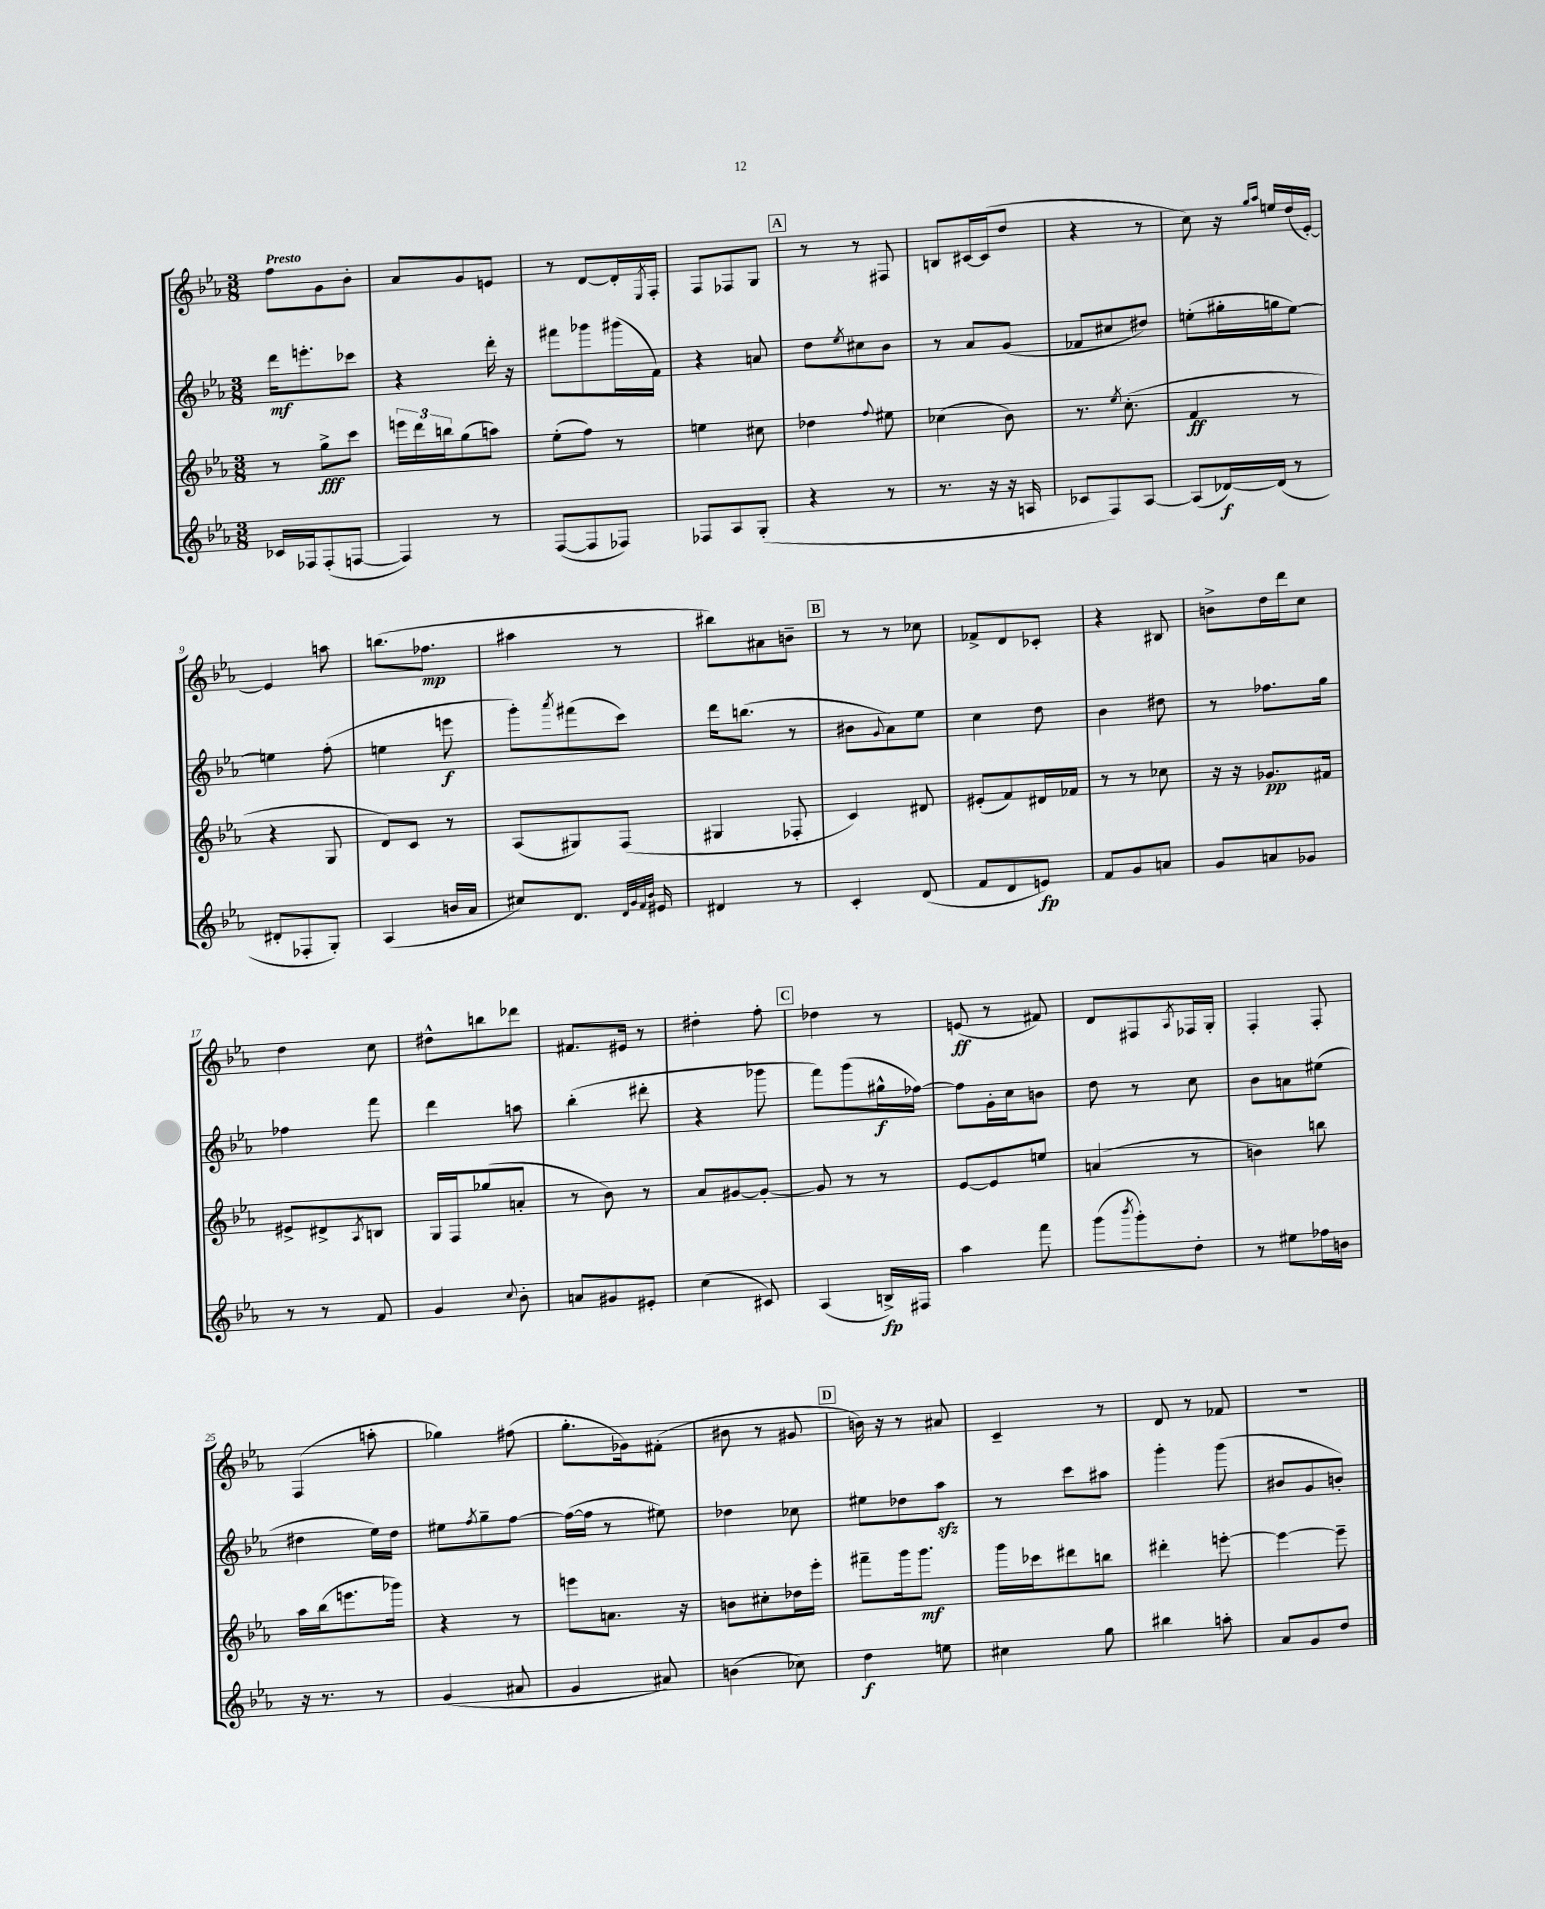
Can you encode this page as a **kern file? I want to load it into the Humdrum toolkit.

**kern	**dynam	**kern	**dynam	**kern	**dynam	**kern	**dynam
*part4	*part4	*part3	*part3	*part2	*part2	*part1	*part1
*staff4	*staff4	*staff3	*staff3	*staff2	*staff2	*staff1	*staff1
*clefG2	*	*clefG2	*	*clefG2	*	*clefG2	*
*k[b-e-a-]	*	*k[b-e-a-]	*	*k[b-e-a-]	*	*k[b-e-a-]	*
*M3/8	*	*M3/8	*	*M3/8	*	*M3/8	*
=1	=1	=1	=1	=1	=1	=1	=1
!	!	!	!	!	!	!LO:TX:a:B:t=Presto	!
16c-X/LL	.	8r	.	16ddd\KL	mf	8ff\L	.
16F-X/J	.	.	.	8.eeen'\	.	.	.
(8F-'/	.	8gg^\L	fff	.	.	8g\	.
[8Fn/J	.	8ccc\J	.	8ccc-X\J	.	8b-'\J	.
=2	=2	=2	=2	=2	=2	=2	=2
4F/])	.	24eeen\LL	.	4r	.	8a-/L	.
.	.	24ddd\	.	.	.	.	.
.	.	24bbn\J	.	.	.	.	.
.	.	(8gg\	.	.	.	8g/	.
8r	.	8aan\J)	.	16ddd'\	.	8en/J	.
.	.	.	.	16r	.	.	.
=3	=3	=3	=3	=3	=3	=3	=3
([8F/L	.	(8ee-'\L	.	8fff#X\L	.	8r	.
8F/]	.	8ff\J)	.	8ggg-X\	.	[8d/L	.
8F-X/J)	.	8r	.	(16ggg#X\L	.	16d'/L]	.
.	.	.	.	.	.	8qE-/	.
.	.	.	.	16f\JJ)	.	16F'/JJ	.
=4	=4	=4	=4	=4	=4	=4	=4
8F-X/L	.	4een\	.	4r	.	8F/L	.
8A-/	.	.	.	.	.	8F-X/	.
(8G'/J	.	8cc#X\	.	8an/	.	8G/J	.
!!LO:REH:place=s1:t=A
=5	=5	=5	=5	=5	=5	=5	=5
4r	.	4dd-X\	.	8dd\L	.	8r	.
.	.	.	.	8qee-/	.	.	.
.	.	.	.	8cc#X\	.	8r	.
.	.	8qqff/	.	.	.	.	.
8r	.	8ee#X\	.	8b-\J	.	8F#X/	.
=6	=6	=6	=6	=6	=6	=6	=6
8.r	.	(4cc-X\	.	8r	.	8Bn/L	.
.	.	.	.	8a-/L	.	[16c#X/L	.
16r	.	.	.	.	.	(16c#/J]	.
16r	.	8b-\)	.	(8g/J	.	8dd/J	.
16An/	.	.	.	.	.	.	.
=7	=7	=7	=7	=7	=7	=7	=7
8c-X/L	.	8.r	.	8f-X/L	.	4r	.
8F/)	.	.	.	8cc#X/	.	.	.
.	.	8qee-/	.	.	.	.	.
.	.	(8.cc'\	.	.	.	.	.
[8A-/J	.	.	.	8dd#X/J)	.	8r	.
=8	=8	=8	=8	=8	=8	=8	=8
(8A-/L]	.	4f/	ff	(8een'\L	.	8cc\)	.
[16d-X/L)	f	.	.	16gg#X'\L	.	16r	.
.	.	.	.	.	.	16qqgg/LL	.
.	.	.	.	.	.	16qqaa-/JJ	.
(16d-/JJ]	.	.	.	16ggn\J	.	16een/LL	.
8r	.	8r	.	[8ee\J)	.	(16dd/	.
.	.	.	.	.	.	[16e-'/JJ)	.
!!LO:LB:g=z
=9	=9	=9	=9	=9	=9	=9	=9
8d#X'/L	.	4r	.	4een\]	.	4e-/]	.
8F-X'/	.	.	.	.	.	.	.
8G'/J)	.	8G/	.	(8ff'\	.	8aan\	.
=10	=10	=10	=10	=10	=10	=10	=10
(4A-/	.	8d/L)	.	4een\	.	(8.bbn\L	.
.	.	8c/J	.	.	.	.	.
.	.	.	.	.	.	8.ff-X\J	mp
16bn/LL	.	8r	.	8eeen\	f	.	.
16a-/JJ	.	.	.	.	.	.	.
=11	=11	=11	=11	=11	=11	=11	=11
8cc#X/L)	.	(8A-/L	.	8ggg'\L)	.	4aa#X\	.
.	.	.	.	8qaaa-/	.	.	.
8.d/J	.	8G#X/)	.	(8fff#X\	.	.	.
.	.	(8F/J	.	8ccc\J)	.	8r	.
32qqd/LLL	.	.	.	.	.	.	.
32qqg/	.	.	.	.	.	.	.
32qqf/	.	.	.	.	.	.	.
32qqb-/JJJ	.	.	.	.	.	.	.
16e#X/	.	.	.	.	.	.	.
=12	=12	=12	=12	=12	=12	=12	=12
4d#X/	.	4G#X/	.	16ddd\KL	.	8bb#X\L)	.
.	.	.	.	(8.bbn\J	.	.	.
.	.	.	.	.	.	8a#X\	.
8r	.	8F-X'/	.	8r	.	8bn~\J	.
!!LO:REH:place=s1:t=B
=13	=13	=13	=13	=13	=13	=13	=13
4c'/	.	4c/)	.	8b#X\L	.	8r	.
.	.	.	.	8qqg/	.	.	.
.	.	.	.	8a-\)	.	8r	.
(8d/	.	8d#X/	.	8ee-\J	.	8cc-X\	.
=14	=14	=14	=14	=14	=14	=14	=14
8f/L	.	(8e#X'/L	.	4cc\	.	8f-X^/L	.
8d/	.	8f/)	.	.	.	8d/	.
8en/J)	fp	16d#X/L	.	8dd\	.	8c-X'/J	.
.	.	16f-X/JJ	.	.	.	.	.
=15	=15	=15	=15	=15	=15	=15	=15
8f/L	.	8r	.	4b-\	.	4r	.
8g/	.	8r	.	.	.	.	.
8an/J	.	8cc-X\	.	8dd#X\	.	8B#X/	.
=16	=16	=16	=16	=16	=16	=16	=16
8g/L	.	16r	.	8r	.	8bn^\L	.
.	.	16r	.	.	.	.	.
8an/	.	8.g-X/L	pp	8.ff-X\L	.	16dd\L	.
.	.	.	.	.	.	16ddd\J	.
8g-X/J	.	.	.	.	.	8cc\J	.
.	.	16f#X/Jk	.	16gg\Jk	.	.	.
!!LO:LB:g=z
=17	=17	=17	=17	=17	=17	=17	=17
8r	.	8e#X^/L	.	4ff-X\	.	4dd\	.
8r	.	8d#X^/	.	.	.	.	.
.	.	8qA-/	.	.	.	.	.
8f/	.	8Bn/J	.	8fff\	.	8cc\	.
=18	=18	=18	=18	=18	=18	=18	=18
4g/	.	16G/LL	.	4ddd\	.	8dd#X^^\L	.
.	.	16F/J	.	.	.	.	.
.	.	(8gg-X/	.	.	.	8bbn\	.
8qqcc/	.	.	.	.	.	.	.
8b-'\	.	8an'/J	.	8aan\	.	8ddd-X\J	.
=19	=19	=19	=19	=19	=19	=19	=19
8an/L	.	8r	.	(4bb-'\	.	8.f#X/L	.
8g#X/	.	8b-\)	.	.	.	.	.
.	.	.	.	.	.	16e#X/Jk	.
8e#X'/J	.	8r	.	8ddd#X'\	.	8r	.
=20	=20	=20	=20	=20	=20	=20	=20
(4cc\	.	8a-/L	.	4r	.	4dd#X'\	.
.	.	[8g#X/	.	.	.	.	.
8c#X/)	.	8g#'/J_	.	8ggg-X\	.	8ff'\	.
!!LO:REH:place=s1:t=C
=21	=21	=21	=21	=21	=21	=21	=21
(4A-/	.	8g#/]	.	8fff\L)	.	4dd-X\	.
.	.	8r	.	(8ggg\	.	.	.
16Bn^/LL)	fp	8r	.	16gg#X^^\L	f	8r	.
16F#X/JJ	.	.	.	[16ff-X\JJ)	.	.	.
=22	=22	=22	=22	=22	=22	=22	=22
4aa-\	.	[8e-/L	.	8ff-\L]	.	(8en/	ff
.	.	8e-/]	.	16g'\L	.	8r	.
.	.	.	.	16cc\J	.	.	.
8fff\	.	8een/J	.	8bn\J	.	8f#X/)	.
=23	=23	=23	=23	=23	=23	=23	=23
(8ggg\L	.	(4an/	.	8dd\	.	8d/L	.
8qbbb-/	.	.	.	.	.	.	.
8ggg'\)	.	.	.	8r	.	8F#X/	.
.	.	.	.	.	.	8qA-/	.
8dd'\J	.	8r	.	8cc\	.	16F-X/L	.
.	.	.	.	.	.	16G'/JJ	.
=24	=24	=24	=24	=24	=24	=24	=24
8r	.	4bn\)	.	8b-\L	.	4F'/	.
8ee#X\L	.	.	.	8an\	.	.	.
16ff-X\L	.	8bbn\	.	(8ee#X\J	.	8F'/	.
16bn\JJ	.	.	.	.	.	.	.
!!LO:LB:g=z
=25	=25	=25	=25	=25	=25	=25	=25
16r	.	16aa-\LL	.	4dd#X\	.	(4F/	.
8.r	.	(16bb-\J	.	.	.	.	.
.	.	8.eeen\	.	.	.	.	.
8r	.	.	.	16ee-\LL)	.	8aan'\	.
.	.	16ggg-X\Jk)	.	16dd#\JJ	.	.	.
=26	=26	=26	=26	=26	=26	=26	=26
(4g/	.	4r	.	8ee#X\L	.	4gg-X\)	.
.	.	.	.	8qff/	.	.	.
.	.	.	.	8gg~\	.	.	.
8a#X/	.	8r	.	[8ff\J	.	(8ff#X\	.
=27	=27	=27	=27	=27	=27	=27	=27
4g/	.	8eeen\L	.	(16ff\LL_	.	8.gg'\L	.
.	.	.	.	16ff\JJ]	.	.	.
.	.	8.an\J	.	8r	.	.	.
.	.	.	.	.	.	16g-X\k)	.
8a#X/)	.	.	.	8ee#X\)	.	(8f#X'\J	.
.	.	16r	.	.	.	.	.
=28	=28	=28	=28	=28	=28	=28	=28
(4bn\	.	8bn\L	.	4dd-X\	.	8b#X\	.
.	.	8cc#X'\	.	.	.	8r	.
8cc-X\)	.	16dd-X\L	.	8cc-X\	.	8g#X/	.
.	.	16eee-'\JJ	.	.	.	.	.
!!LO:REH:place=s1:t=D
=29	=29	=29	=29	=29	=29	=29	=29
4dd\	f	8fff#X~\L	.	8ee#X\L	.	16bn\)	.
.	.	.	.	.	.	16r	.
.	.	16ggg\k	.	8dd-X\	.	8r	.
.	.	8.ggg\J	mf	.	.	.	.
8een\	.	.	.	8aa-zz\J	.	8a#X/	.
=30	=30	=30	=30	=30	=30	=30	=30
4cc#X\	.	16ggg\LL	.	8r	.	4c~/	.
.	.	16ccc-X\J	.	.	.	.	.
.	.	8ddd#X\	.	8ccc\L	.	.	.
8gg\	.	8bbn\J	.	8aa#X\J	.	8r	.
=31	=31	=31	=31	=31	=31	=31	=31
4bb#X\	.	4ddd#X'\	.	4ggg'\	.	8d/	.
.	.	.	.	.	.	8r	.
8aan'\	.	[8eeen'\	.	(8ggg\	.	8f-X/	.
=32	=32	=32	=32	=32	=32	=32	=32
8a-/L	.	4eee\_	.	8b#X/L	.	4.r	.
8g/	.	.	.	8g/	.	.	.
8dd/J	.	8eee~\]	.	8bn'/J)	.	.	.
==	==	==	==	==	==	==	==
*-	*-	*-	*-	*-	*-	*-	*-
